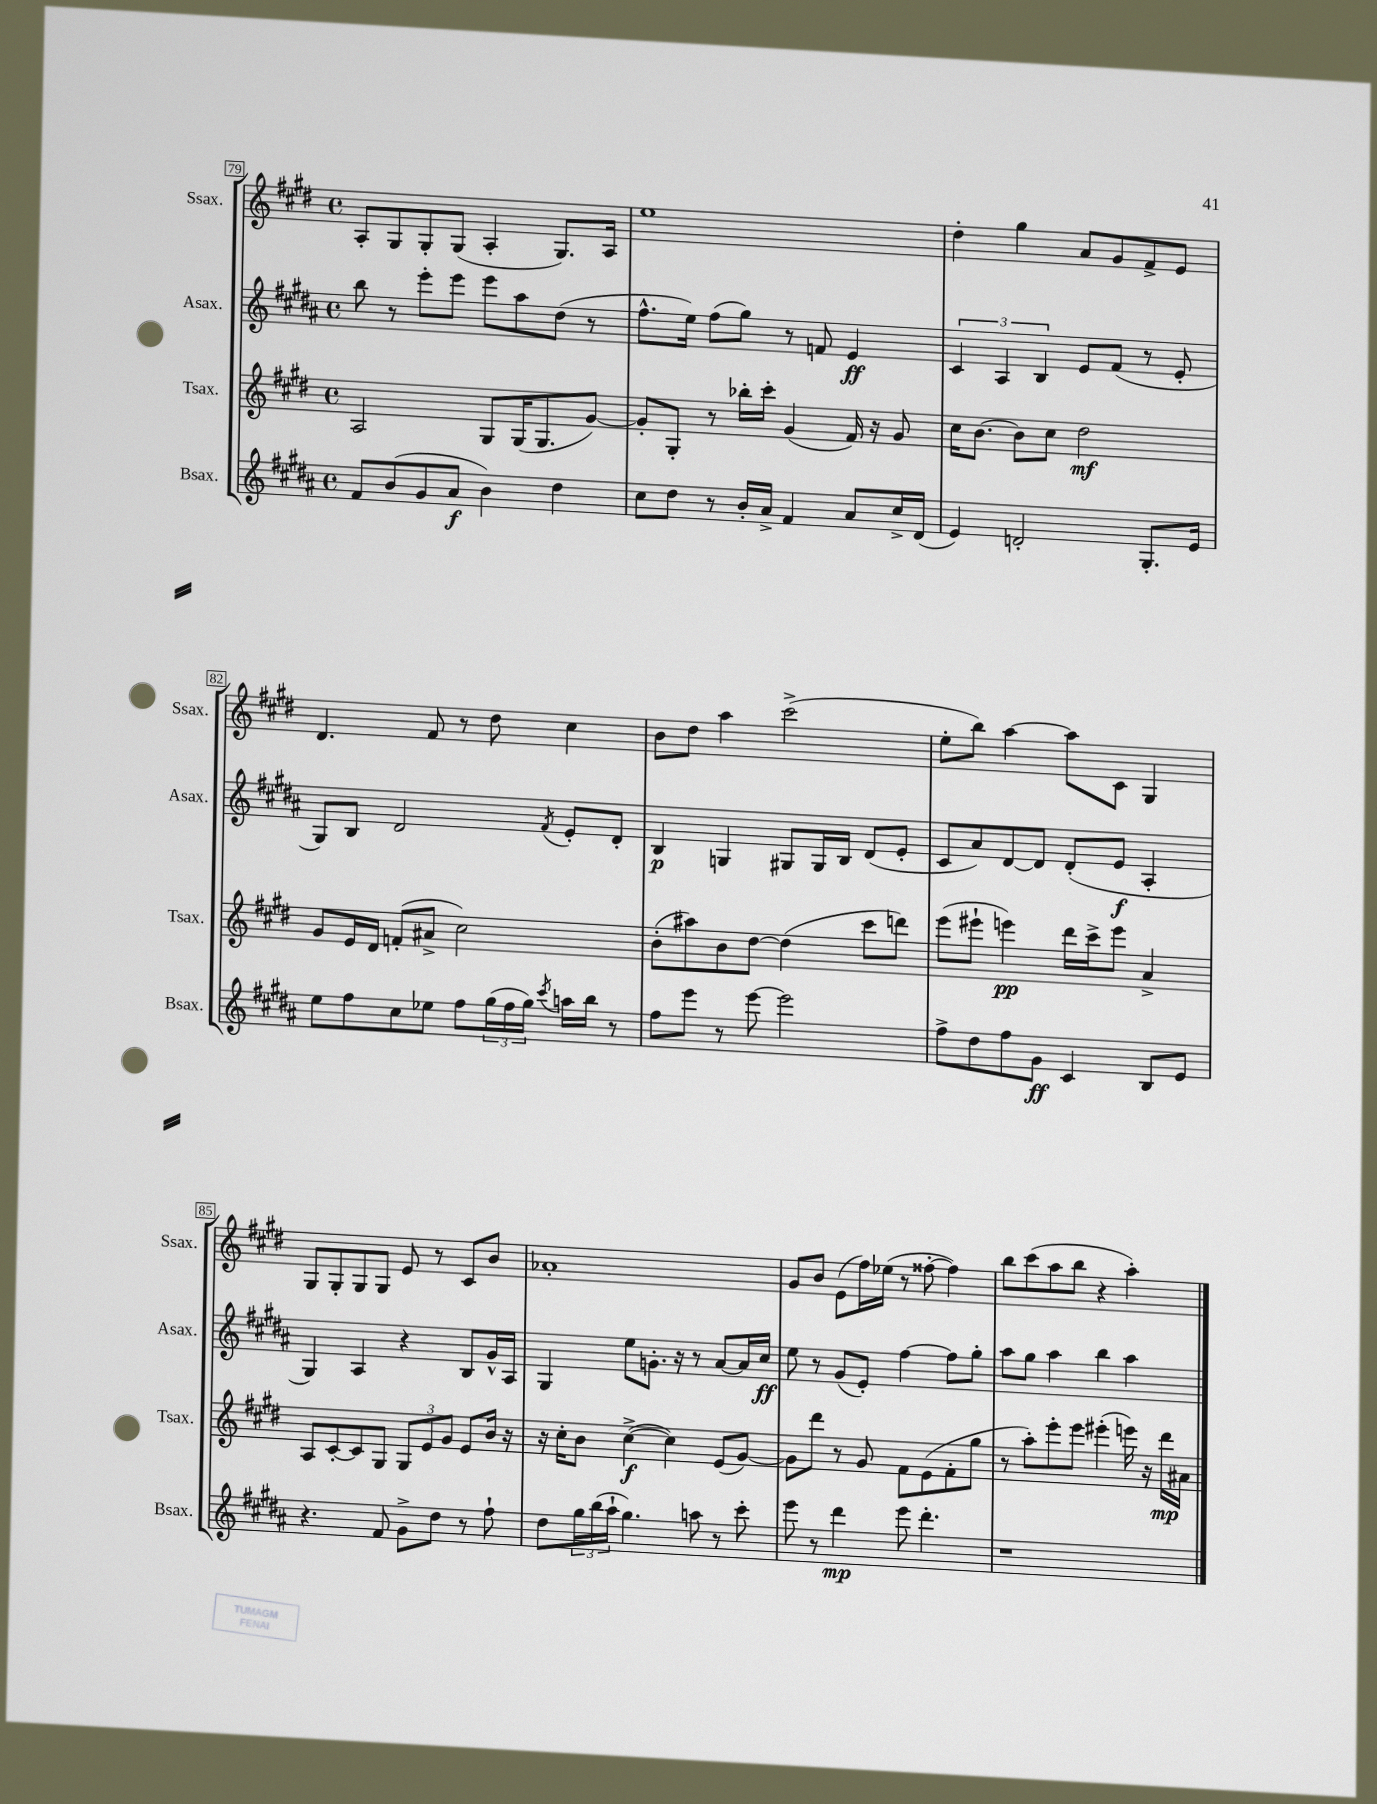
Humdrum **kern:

**kern	**kern	**kern	**kern
*staff4	*staff3	*staff2	*staff1
*clefG2	*clefG2	*clefG2	*clefG2
*k[f#c#g#d#a#]	*k[f#c#g#d#]	*k[f#c#g#d#a#]	*k[f#c#g#d#]
*M4/4	*M4/4	*M4/4	*M4/4
*met(c)	*met(c)	*met(c)	*met(c)
8f#/L	2A/	8bb\	8A'/L
(8b/	.	8r	8G#/
8g#/	.	8eee'\L	8G#'/
8a#/J	.	8eee\J	(8G#/J
4b\)	8G#/L	8eee\L	4A'/
.	(16G#/K	8aa#\	.
.	8.G#/	.	.
4dd#\	.	(8dd#\J	8.G#/L)
.	[8g#/J)	8r	.
.	.	.	16A/Jk
=	=	=	=
8cc#\L	8g#'/]L	8.ff#^^\L	1ee
8dd#\J	8G#'/J	.	.
.	.	16ee\Jk)	.
8r	8r	(8ff#\L	.
16b'/LL	16bb-'\LL	8gg#\J)	.
16a#^/JJ	16ccc#'\JJ	.	.
4f#/	(4g#/	8r	.
.	.	8f/	.
8a#/L	16f#/)	4e/	.
.	16r	.	.
16cc#^/L	8g#/	.	.
(16d#/JJ	.	.	.
=	=	=	=
4e/)	16cc#\LK	6c#/	4dd#'\
.	[8.b\J	.	.
.	.	6A#/	.
2d'/	8b\]L	.	4gg#\
.	.	6B/	.
.	8cc#\J	.	.
.	2dd#\	8e/L	8a/L
.	.	(8f#/J	8g#/
8.G#'/L	.	8r	8f#^/
.	.	8e'/	8e/J
16e/Jk	.	.	.
=	=	=	=
8ee\L	8g#/L	8G#/L)	4.d#/
8ff#\	16e/L	8B/J	.
.	16d#/JJ	.	.
8cc#\	(8f'/L	2d#/	.
8ee-\J	8a#^/J	.	8f#/
8ff#\L	2cc#\)	.	8r
(24gg#\L	.	.	8dd#\
24ff#\	.	.	.
24gg#\JJ)	.	.	.
8qccc#/	.	8qf#/	.
16aa\LL	.	8e'/L	4cc#\
16bb\JJ	.	.	.
8r	.	8d#'/J	.
=	=	=	=
8ff#\L	(8b'\L	4B/	8b\L
8eee\J	8aa#\)	.	8dd#\J
8r	8b\	4G/	4aa\
[8eee\	[8dd#\J	.	.
2eee\]	(4dd#\]	8G#/L	(2ccc#^\
.	.	16G#/L	.
.	.	16B/JJ	.
.	8ccc#\L	(8d#/L	.
.	8ddd\J)	8e'/J	.
=	=	=	=
8ff#^\L	(8eee\L	8c#/L	8ee'\L
8dd#\	8eee#`\J	8a#/)	8bb\J)
8ff#\	4eee\)	[8d#/	[4aa\
8g#\J	.	8d#/]J	.
4c#/	16ddd#\LL	(8d#'/L	8aa\]L
.	16ccc#^\J	.	.
.	8eee\J	8e/J	8c#\J
8B/L	4a^/	4A#'/	4G#/
8e/J	.	.	.
=	=	=	=
4.r	8A/L	4G#/)	8G#/L
.	[8c#'/	.	8G#'/
.	8c#/]	4A#/	8G#/
8f#/	8G#/J	.	8G#/J
8g#^\L	12G#/L	4r	8e/
.	12e/	.	.
8dd#\J	.	.	8r
.	12g#/J	.	.
8r	8e/L	8B/L	8c#/L
8ff#`\	16b/Jk	16g#^^/L	8b/J
.	16r	16A#/JJ	.
=	=	=	=
8dd#\L	16r	4G#/	1a-'
.	16cc#'\LK	.	.
24gg#\L	8b\J	.	.
(24bb\	.	.	.
24aa#`\JJ	.	.	.
4.gg#\)	([4cc#^\	8ee\L	.
.	.	8.g'\J	.
.	4cc#\])	.	.
.	.	16r	.
8aa\	.	8r	.
8r	(8e/L	[8a#/L	.
8ccc#'\	[8g#/J)	16a#/]L	.
.	.	16cc#/JJ	.
=	=	=	=
8eee\	8g#\]L	8ee\	8g#/L
8r	8ddd#\J	8r	8b/J
4ddd#\	8r	(8g#/L	(8e\L
.	8g#/	8e'/J)	16ff#\L)
.	.	.	(16ee-\JJ
8eee\	8f#\L	[4ff#\	8r
4.ddd#'\	(8e\	.	[8ff##'\
.	8f#'\	8ff#\]L	4ff##\])
.	8gg#\J	8gg#'\J	.
=	=	=	=
1r	8r	8aa#\L	8bb\L
.	8aa'\L)	8gg#\J	(8ccc#\
.	8eee'\	4aa#\	8aa\
.	8eee\J	.	8bb\J
.	(4eee#'\	4bb\	4r
.	16eee\)	4aa#\	4aa'\)
.	16r	.	.
.	16ddd#\LL	.	.
.	16a#\JJ	.	.
==	==	==	==
*-	*-	*-	*-
